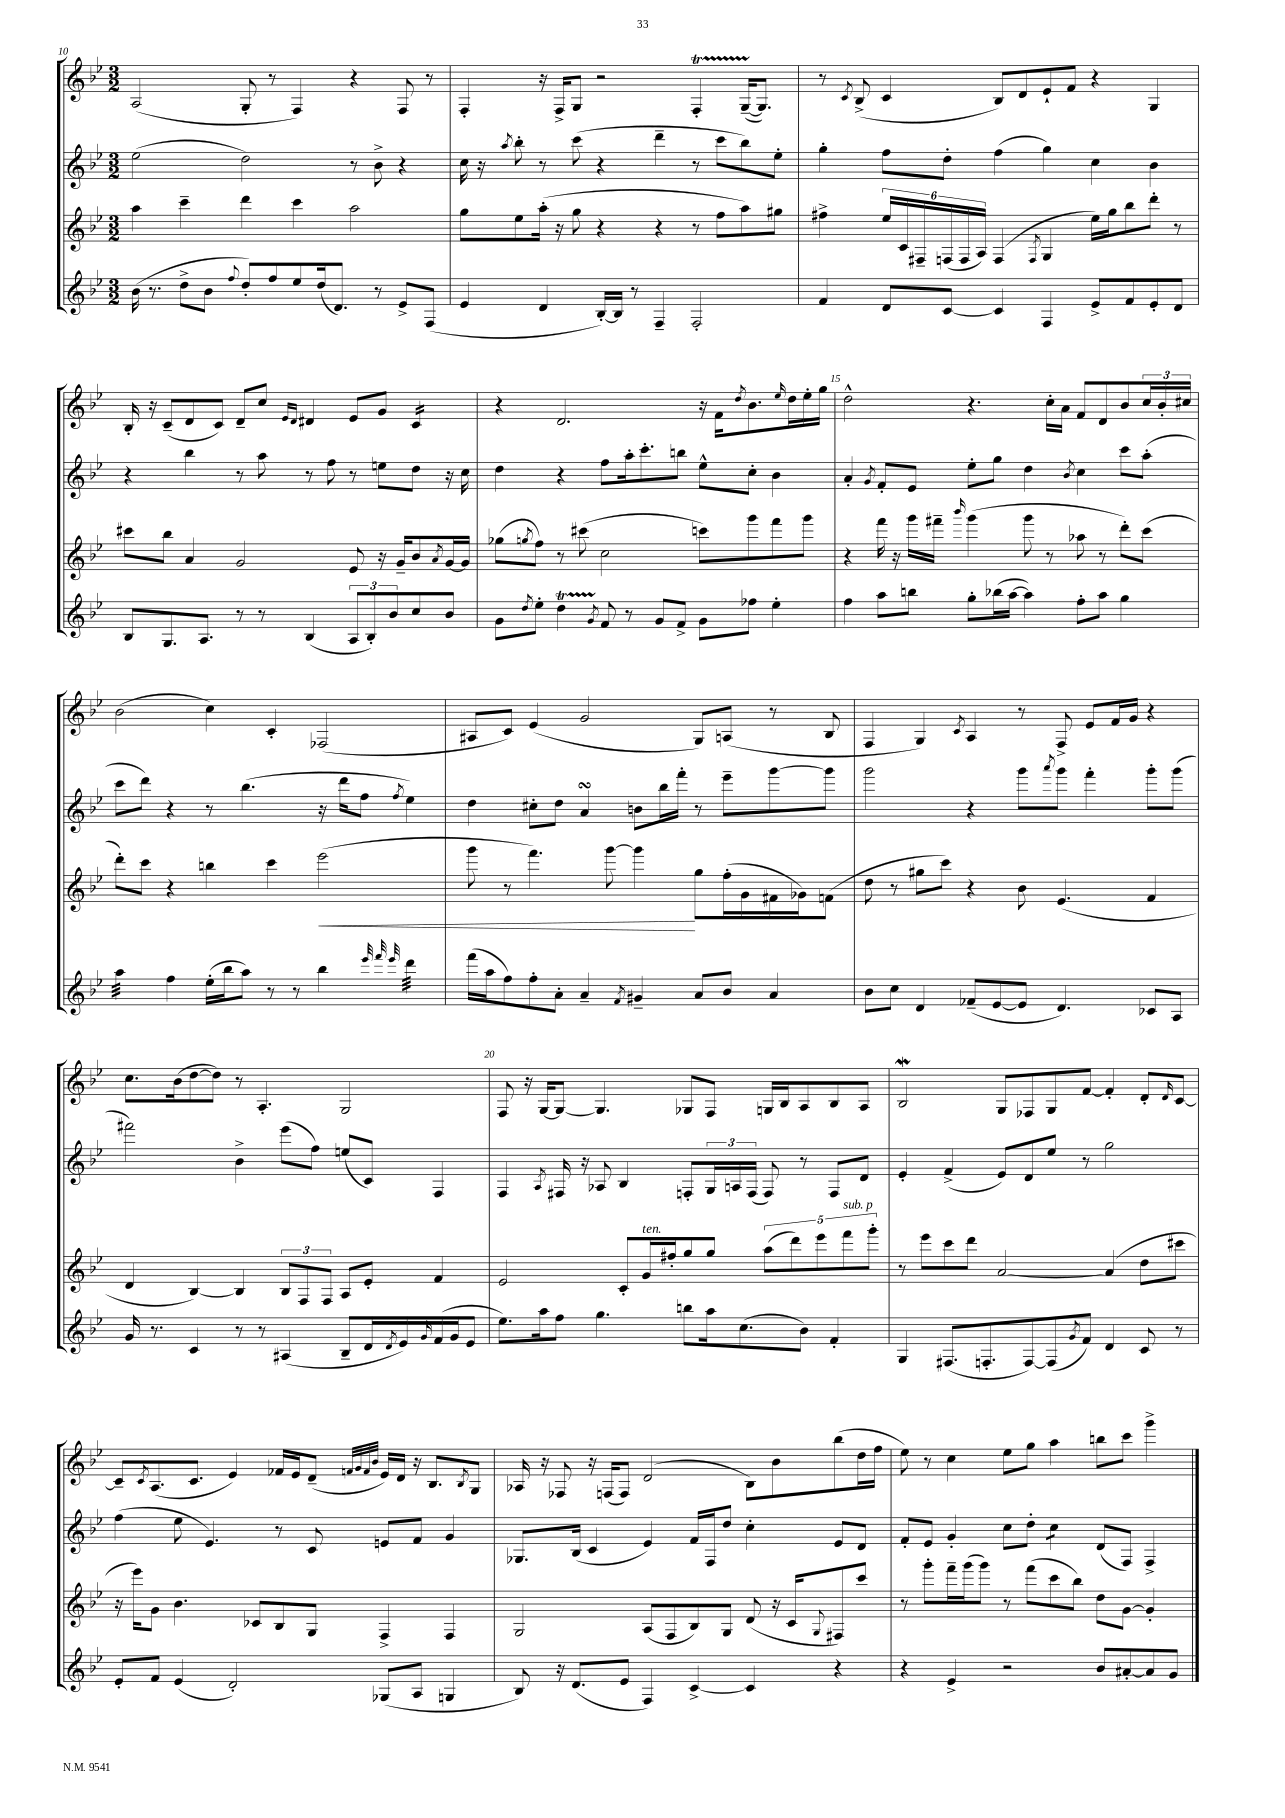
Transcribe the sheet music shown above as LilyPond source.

<<
\new StaffGroup <<
\new Staff = "s0" {
    \clef treble \key bes \major \numericTimeSignature \time 3/2
    a2( g8-. r8 f4) r4 f8 r8 |
    f4-. r16 f16-> g8 r2 f4-.\startTrillSpan g16~--( g8.\stopTrillSpan) |
    r8 \acciaccatura { c'8 } bes8->( c'4 bes8) d'8 ees'8-! f'8 r4 g4 |
    bes16-. r16 c'8--( d'8 c'8) d'8-- c''8 \grace { ees'16 d'16 } dis'4 ees'8 g'8 c'4:16 |
    r4 d'2. r16 f'16 \acciaccatura { d''8 } bes'8. \grace { ees''16 } d''16 ees''16-. g''16 |
    d''2-^ r4. c''16-. a'16 f'8 d'8 bes'8 \tuplet 3/2 { c''16 bes'16-. cis''16 } |
    bes'2( c''4) c'4-. fes2( |
    ais8 c'8) ees'4( g'2 g8) a8( r8 bes8 |
    f4 g4) \acciaccatura { c'8 } a4 r8 f8-> ees'8 f'16 g'16 r4 |
    c''8. bes'16( d''8~ d''8) r8 a4.-. g2 |
    f8 r16 g16~ g8~ g4. ges8 f8 g16 bes16 a8 bes8 a8 |
    bes2\mordent g8 fes8 g8 f'8~ f'4-. d'8-. \grace { d'16 } c'8~ |
    c'8-- \acciaccatura { c'8 } a8.( c'8. ees'4) fes'16 ees'16 d'8--( \grace { f'32 g'32 f'32 bes'32 } ees'16) d'16 r16 bes8. \acciaccatura { bes8 } g8 |
    aes16 r16 fes8 r16 f16( f8) d'2( bes8) bes'8 bes''8( d''16 f''16 |
    ees''8) r8 c''4 ees''8 g''8 a''4 b''8 c'''8 g'''4-> \bar "|." |
}
\new Staff = "s1" {
    \clef treble \key bes \major \numericTimeSignature \time 3/2
    ees''2( d''2) r8 bes'8-> r4 |
    c''16 r16 \acciaccatura { a''8 } bes''8-. r8 c'''8( r4 d'''4-- r8 c'''8 bes''8) ees''8-. |
    g''4-. f''8 d''8-. f''4( g''4) c''4 bes'4 |
    r4 bes''4 r8 a''8 r8 f''8 r8 e''8 d''8 r16 c''16 |
    d''4 r4 f''8 a''16-. c'''8.-. b''8 ees''8-^ c''8-. bes'4 |
    a'4-. \acciaccatura { g'8 } f'8-. ees'8 ees''8-. g''8 d''4 \acciaccatura { bes'8 } c''4 c'''8 a''8-.( |
    c'''8 d'''8) r4 r8 bes''4.( r16 d'''16 f''8 \acciaccatura { f''8 } ees''4) |
    d''4 cis''8-. d''8 a'4\turn b'8 bes''16 f'''16-. r8 ees'''8-- g'''8~ g'''8 |
    g'''2 r4 g'''8 \acciaccatura { a'''8 } g'''8 f'''4-. g'''8-. g'''8( |
    fis'''2) bes'4-> ees'''8( f''8) e''8( c'8) f4 |
    f4 \acciaccatura { a8 } fis16 r16 aes8 bes4 f8-. \tuplet 3/2 { g16 a16 f16( } f8) r8 f8 d'8 |
    ees'4-. f'4->( ees'8) d'8 ees''8 r8 g''2 |
    f''4( ees''8 ees'4.) r8 c'8 e'8 f'8 g'4 |
    ges8. bes16( c'4 ees'4) f'16 f16 d''8 c''4-. ees'8 d'8 |
    f'8-. ees'8 g'4-. c''8 d''8-. c''4:8 d'8( f8) f4-> \bar "|." |
}
\new Staff = "s2" {
    \clef treble \key bes \major \numericTimeSignature \time 3/2
    a''4 c'''4-- d'''4 c'''4 a''2 |
    g''8 ees''8 a''16-.( r16 g''8 r4 r4 r8 f''8 a''8) gis''8 |
    fis''4-> \tuplet 6/4 { ees''16 c'16 fis16-- f16( f16 a16) } f4( \acciaccatura { f8 } g4 ees''16) g''16 bes''8 d'''8-. r8 |
    cis'''8 bes''8 a'4 g'2 ees'8 r16 g'16-- bes'8 \acciaccatura { a'8 } g'16~ g'16 |
    ges''8( \acciaccatura { g''8 } f''8) r8 cis'''8( c''2 c'''8) g'''8 f'''8 g'''8 |
    r4 f'''16 r16 g'''16 fis'''16-- \grace { bes'''16 } g'''4( g'''8 r8 aes''8 r8 d'''8-.) c'''8( |
    d'''8-.) c'''8 r4 b''4 c'''4 ees'''2\<( |
    g'''8 r8 f'''4.) g'''8~ g'''4\! g''8 f''16-.( g'16 fis'16 ges'16) f'8( |
    d''8 r8 gis''8 c'''8) r4 bes'8 ees'4.( f'4 |
    d'4 bes4~) bes4 \tuplet 3/2 { bes8 f8 f8 } a8 ees'8-. f'4 |
    ees'2 c'8-. g'16^\markup { \italic "ten." } fis''16-. g''8 g''8 \tuplet 5/4 { a''8( d'''8) ees'''8 f'''8^\markup { \italic "sub. p" } g'''8-. } |
    r8 ees'''8 c'''8 d'''8 a'2~ a'4( d''8 cis'''8 |
    r16 ees'''16) g'8 bes'4. ces'8 bes8 g8 f4-> f4 |
    g2 a8( f8 bes8) g8 d'8( r16 c'16 \appoggiatura { g8 } fis8) c'''8 |
    r8 g'''8-. f'''16-- g'''16( g'''8) r8 f'''8( c'''8 bes''8) d''8 g'8~ g'4-. \bar "|." |
}
\new Staff = "s3" {
    \clef treble \key bes \major \numericTimeSignature \time 3/2
    bes'16( r8. d''8-> bes'8 \appoggiatura { f''8 } d''8-.) f''8 ees''8 d''16( d'8.) r8 ees'8-> f8( |
    ees'4 d'4 bes16~-.) bes16 r8 f4-- f2-. |
    f'4 d'8 c'8~ c'4 f4 ees'8-> f'8 ees'8-. d'8 |
    bes8 g8. a8. r8 r8 bes4( \tuplet 3/2 { a8 bes8-.) bes'8 } c''8 bes'8 |
    g'8 \acciaccatura { d''8 } ees''8-. d''4\startTrillSpan \acciaccatura { g'8 } f'8\stopTrillSpan r8 g'8 f'8-> g'8 fes''8 ees''4-. |
    f''4 a''8 b''8 g''8-. bes''16( a''16~ a''4) f''8-. a''8 g''4 |
    a''4:32 f''4 ees''16-.( bes''16 a''8) r8 r8 bes''4 \grace { ees'''32 f'''32 ees'''32 } d'''4:32 |
    f'''16( a''16 f''8) f''8-. a'8-. a'4-- \acciaccatura { f'8 } gis'4-- a'8 bes'8 a'4 |
    bes'8 c''8 d'4 fes'8--( ees'8~ ees'8 d'4.) ces'8 a8 |
    g'16 r8. c'4 r8 r8 ais4( bes8-- d'16 \acciaccatura { d'8 } ees'16) \grace { g'16 } f'16( g'16 ees'8 |
    ees''8.) a''16 f''8 g''4. b''8 a''16 c''8.( bes'8) f'4-. |
    g4 fis8.( f8.-. f8~) f8( \acciaccatura { g'8 } f'8) d'4 c'8 r8 |
    ees'8-. f'8 ees'4( d'2-.) ges8( a8 g4 |
    bes8) r16 d'8.( ees'8 f4) c'4~-> c'4 r4 |
    r4 ees'4-> r2 bes'8 ais'8~-. ais'8 g'8 \bar "|." |
}
>>
>>
\layout { \context { \Score currentBarNumber = #10 \override BarNumber.break-visibility = ##(#f #t #t) barNumberVisibility = #(every-nth-bar-number-visible 5) } }
